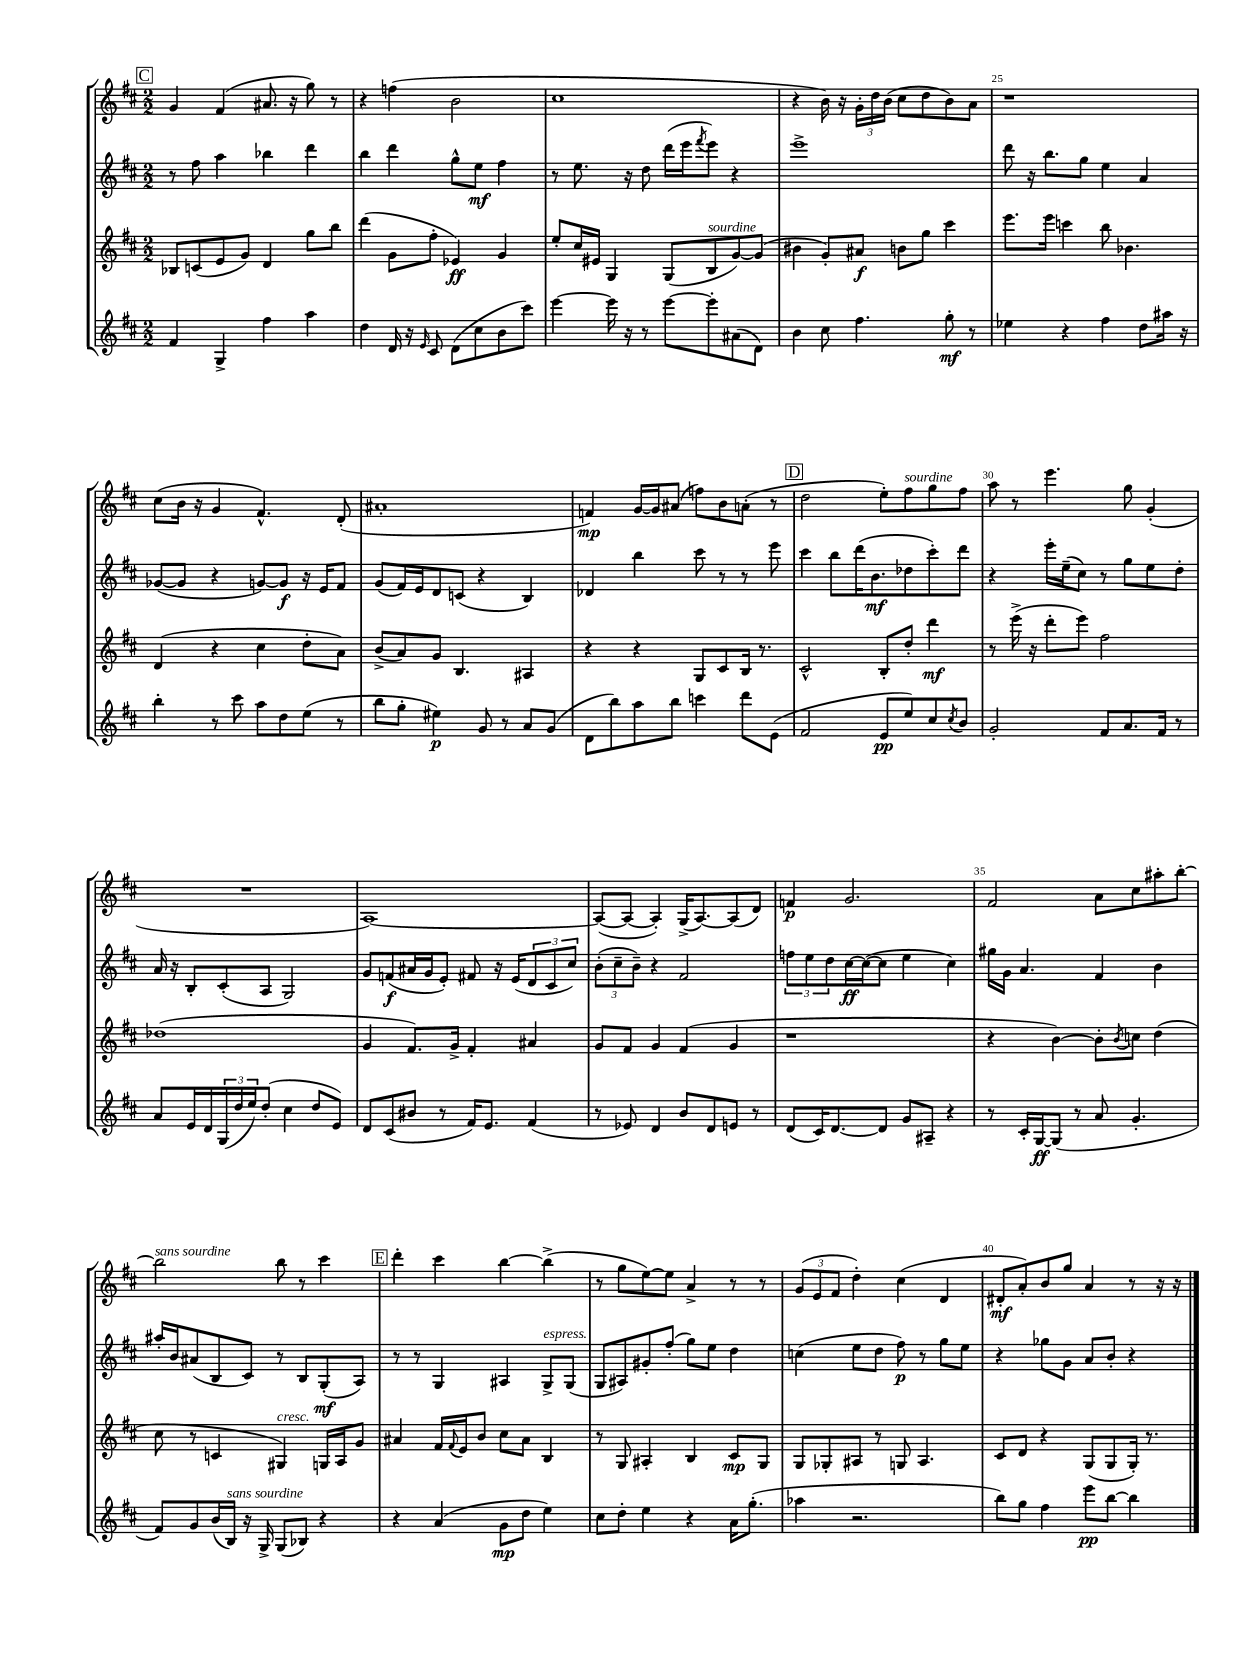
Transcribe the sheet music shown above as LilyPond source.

<<
\new StaffGroup <<
\new Staff = "s0" {
    \clef treble \key d \major \numericTimeSignature \time 2/2
    \mark \markup { \box "C" } g'4 fis'4( ais'8. r16 g''8) r8 |
    r4 f''4( b'2 |
    cis''1 |
    r4 b'16) r16 \tuplet 3/2 { g'16-. d''16 b'16( } cis''8 d''8 b'8) a'8 |
    r1 |
    cis''8( b'16 r16 g'4 fis'4.-^) d'8-.( |
    ais'1-. |
    f'4\mp) g'16~ g'16 ais'8( f''8) b'8 a'8-.( r8 |
    \mark \markup { \box "D" } d''2 e''8-.) fis''8^\markup { \italic "sourdine" } g''8 fis''8 |
    a''8 r8 e'''4. g''8 g'4-.( |
    R1 |
    a1~) |
    a8~( a8~ a4-.) g16->( a8.~) a8( d'8) |
    f'4\p g'2. |
    fis'2 a'8 cis''8 ais''8-. b''8~-. |
    b''2^\markup { \italic "sans sourdine" } b''8 r8 cis'''4 |
    \mark \markup { \box "E" } d'''4-. cis'''4 b''4~ b''4->( |
    r8 g''8 e''8~) e''8 a'4-> r8 r8 |
    \tuplet 3/2 { g'8( e'8 fis'8 } d''4-.) cis''4( d'4 |
    dis'8-.\mf a'8-.) b'8 g''8 a'4 r8 r16 r16 \bar "|." |
}
\new Staff = "s1" {
    \clef treble \key d \major \numericTimeSignature \time 2/2
    \mark \markup { \box "C" } r8 fis''8 a''4 bes''4 d'''4 |
    b''4 d'''4 g''8-^ e''8\mf fis''4 |
    r8 e''8. r16 d''8 d'''16( e'''16 \acciaccatura { fis'''8 } e'''8) r4 |
    e'''1-> |
    d'''8 r16 b''8. g''8 e''4 a'4 |
    ges'8~( ges'8 r4 g'8~) g'8\f r16 e'16 fis'8 |
    g'8( fis'16) e'16 d'8 c'8( r4 b4) |
    des'4 b''4 cis'''8 r8 r8 e'''8 |
    \mark \markup { \box "D" } cis'''4 b''8 d'''16( b'8.\mf des''8 cis'''8-.) d'''8 |
    r4 e'''16-. e''16--( cis''8) r8 g''8 e''8 d''8-. |
    a'16 r16 b8-. cis'8-.( a8 g2) |
    g'8 f'8\f( ais'16 g'16 e'8-.) fis'8 r16 e'16( \tuplet 3/2 { d'8 cis'8 cis''8) } |
    \tuplet 3/2 { b'8-.( cis''8-- b'8--) } r4 fis'2 |
    \tuplet 3/2 { f''8 e''8 d''8 } cis''16~\ff cis''16~( cis''8 e''4 cis''4) |
    gis''16 g'16 a'4. fis'4 b'4 |
    ais''16-. b'16 ais'8( b8 cis'8) r8 b8 g8-.\mf( a8) |
    \mark \markup { \box "E" } r8 r8 g4 ais4 g8->^\markup { \italic "espress." } g8( |
    g8 ais8) gis'8-. fis''8-.( g''8) e''8 d''4 |
    c''4( e''8 d''8 fis''8\p) r8 g''8 e''8 |
    r4 ges''8 g'8 a'8 b'8-. r4 \bar "|." |
}
\new Staff = "s2" {
    \clef treble \key d \major \numericTimeSignature \time 2/2
    \mark \markup { \box "C" } bes8 c'8( e'8 g'8) d'4 g''8 b''8 |
    d'''4( g'8 fis''8-. ees'4\ff) g'4 |
    e''8-. cis''16 eis'16 g4 g8( b8^\markup { \italic "sourdine" } g'8~) g'8( |
    bis'4 g'8-.) ais'8\f b'8 g''8 cis'''4 |
    e'''8. e'''16 c'''4 b''8 bes'4. |
    d'4( r4 cis''4 d''8-. a'8) |
    b'8->( a'8) g'8 b4. ais4 |
    r4 r4 g8 cis'8 b16 r8. |
    \mark \markup { \box "D" } cis'2-^ b8-. d''8-. d'''4\mf |
    r8 e'''16->( r16 d'''8-. e'''8) fis''2 |
    des''1( |
    g'4 fis'8.) g'16-> fis'4-. ais'4 |
    g'8 fis'8 g'4 fis'4( g'4 |
    r1 |
    r4 b'4~) b'8-. \acciaccatura { b'8 } c''8 d''4( |
    cis''8 r8 c'4 gis4^\markup { \italic "cresc." }) g16 a16 g'8 |
    \mark \markup { \box "E" } ais'4 fis'16 \appoggiatura { fis'8 } e'16 b'8 cis''8 ais'8 b4 |
    r8 g8 ais4-. b4 cis'8\mp g8 |
    g8 ges8-. ais8 r8 g8 ais4. |
    cis'8 d'8 r4 g8( g8 g16-.) r8. \bar "|." |
}
\new Staff = "s3" {
    \clef treble \key d \major \numericTimeSignature \time 2/2
    \mark \markup { \box "C" } fis'4 g4-> fis''4 a''4 |
    d''4 d'16 r16 \grace { e'16 } cis'8 d'8( cis''8 b'8 cis'''8) |
    e'''4~ e'''16 r16 r8 e'''8~ e'''8-. ais'8( d'8) |
    b'4 cis''8 fis''4. g''8-.\mf r8 |
    ees''4 r4 fis''4 d''8 ais''16 r16 |
    b''4-. r8 cis'''8 a''8 d''8 e''8( r8 |
    b''8 g''8-. eis''4\p) g'8 r8 a'8 g'8( |
    d'8 b''8) a''8 b''8 c'''4 d'''8 e'8( |
    \mark \markup { \box "D" } fis'2 e'8\pp e''8) cis''8 \acciaccatura { cis''8 } b'8 |
    g'2-. fis'8 a'8. fis'16 r8 |
    a'8 e'16 d'16 \tuplet 3/2 { g16( d''16 e''16) } d''8-.( cis''4 d''8 e'8) |
    d'8 cis'8( bis'8 r8 fis'16) e'8. fis'4( |
    r8 ees'8) d'4 b'8 d'8 e'8 r8 |
    d'8( cis'16) d'8.~ d'8 g'8 ais8-- r4 |
    r8 cis'16-. g16~\ff g8( r8 a'8 g'4.-. |
    fis'8) g'8 b'16( b16^\markup { \italic "sans sourdine" }) r16 g16-> g8( bes8) r4 |
    \mark \markup { \box "E" } r4 a'4( g'8\mp d''8 e''4) |
    cis''8 d''8-. e''4 r4 a'16 g''8.-.( |
    aes''4 r2. |
    b''8) g''8 fis''4 e'''8\pp b''8~ b''4 \bar "|." |
}
>>
>>
\layout { \context { \Score currentBarNumber = #21 \override BarNumber.break-visibility = ##(#f #t #t) barNumberVisibility = #(every-nth-bar-number-visible 5) } }
